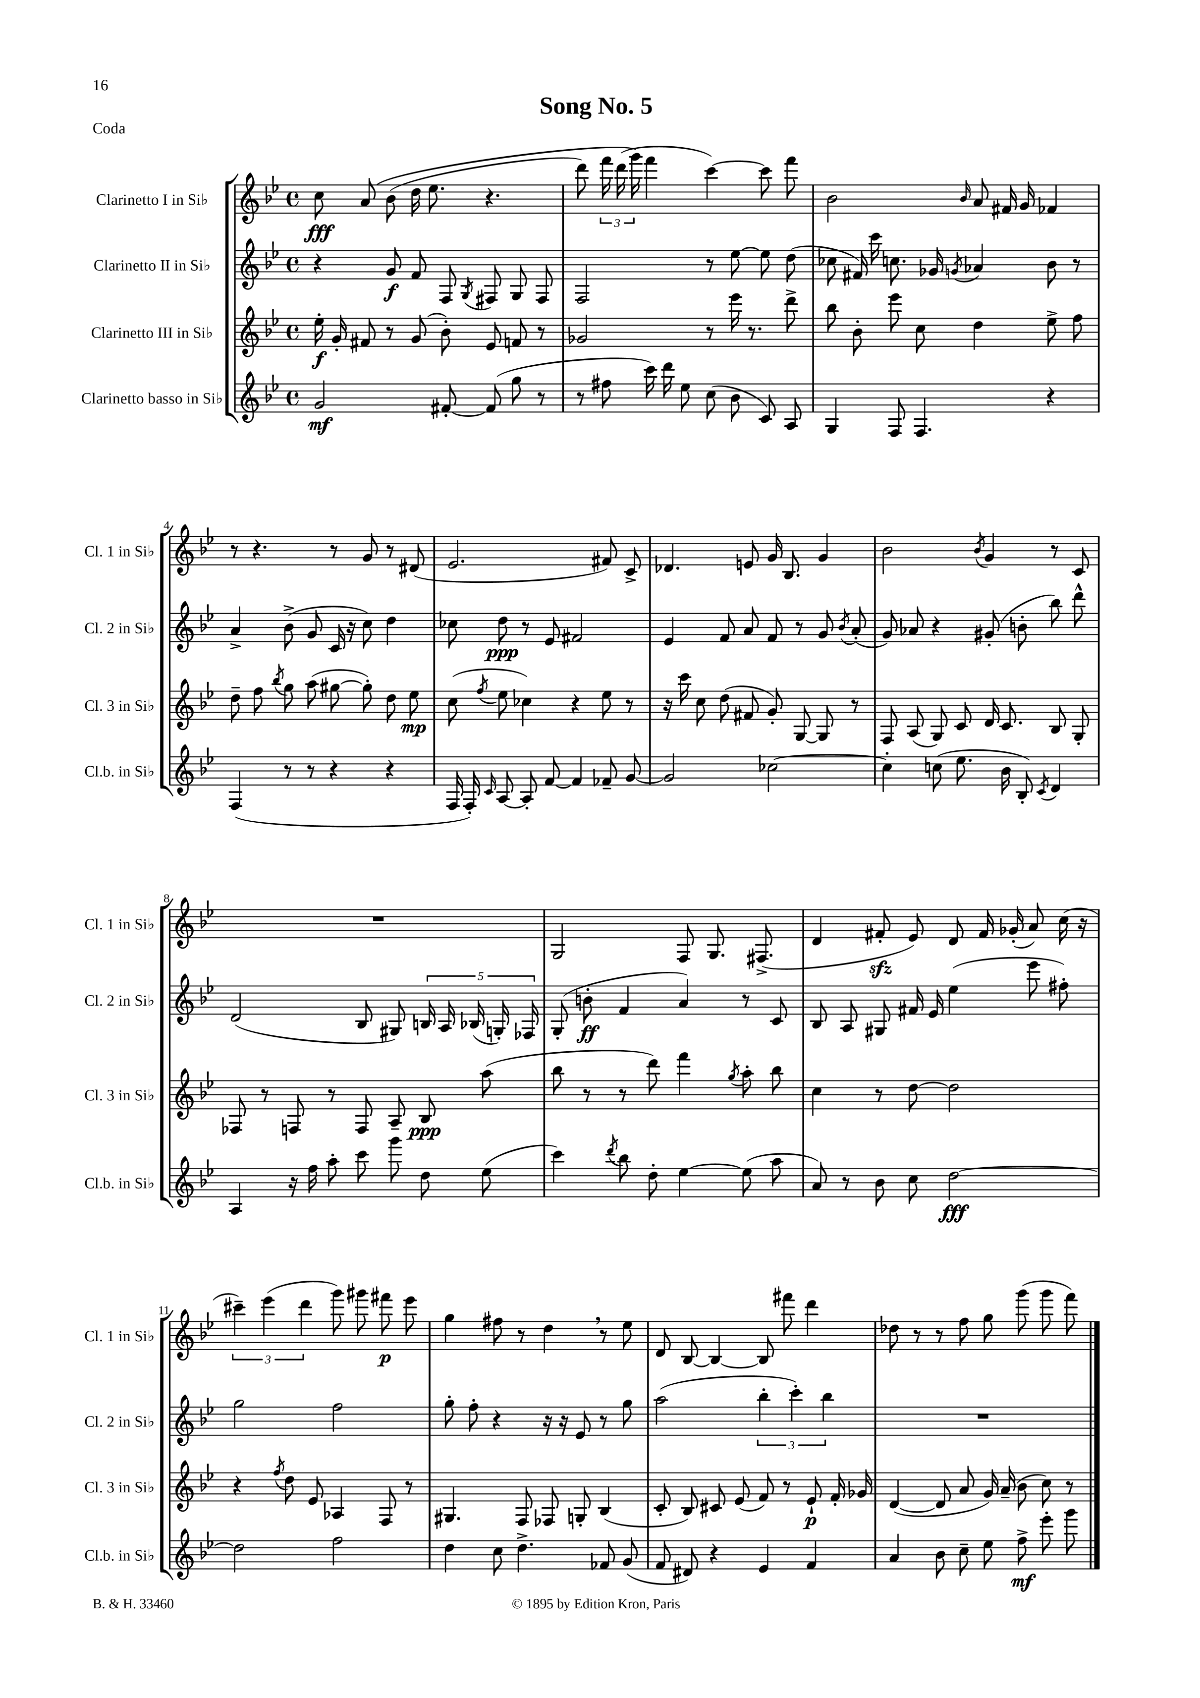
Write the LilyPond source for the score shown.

\header { title = "Song No. 5" piece = "Coda" }
<<
\new StaffGroup <<
\new Staff = "s0" \with { instrumentName = "Clarinetto I in Sib" shortInstrumentName = "Cl. 1 in Sib" } {
    \clef treble \key bes \major \defaultTimeSignature \time 4/4
    \autoBeamOff c''8\fff a'8\( bes'8( d''16 ees''8. r4. |
    d'''8) \tuplet 3/2 { f'''16 d'''16( g'''16\) } f'''4 c'''4~) c'''8 f'''8 |
    bes'2 \grace { bes'16 } a'8 fis'16 g'16 fes'4 |
    r8 r4. r8 g'8 r8 dis'8( |
    ees'2. fis'8) c'8-> |
    des'4. e'8 g'16 bes8. g'4 |
    bes'2 \acciaccatura { bes'8 } g'4 r8 c'8 |
    R1 |
    g2 f8 g8. fis8.->( |
    d'4 fis'8-.\sfz ees'8) d'8 fis'16 ges'16-.( a'8) c''16( r16 |
    \tuplet 3/2 { cis'''4--) ees'''4( d'''4 } g'''8) gis'''8 fis'''8\p ees'''8 |
    g''4 fis''8 r8 d''4 \breathe r8 ees''8 |
    d'8 bes8~ bes4~ bes8 fis'''8 d'''4 |
    des''8 r8 r8 f''8 g''8 g'''8( g'''8 f'''8) \bar "|." |
}
\new Staff = "s1" \with { instrumentName = "Clarinetto II in Sib" shortInstrumentName = "Cl. 2 in Sib" } {
    \clef treble \key bes \major \defaultTimeSignature \time 4/4
    \autoBeamOff r4 g'8\f f'8 f8 \acciaccatura { g8 } fis8 g8 fis8 |
    f2 r8 ees''8~ ees''8 d''8( |
    ces''8 fis'16) c'''16 c''8. ges'16 \acciaccatura { g'8 } aes'4 bes'8 r8 |
    a'4-> bes'8->( g'8 c'16 r16 c''8) d''4 |
    ces''8 d''8\ppp r8 ees'8 fis'2 |
    ees'4 f'8 a'8 f'8 r8 g'8 \acciaccatura { bes'8 } a'8-.( |
    g'8) aes'8 r4 gis'8-.( b'8-. bes''8) d'''8-^ |
    d'2( bes8 gis8) \tuplet 5/4 { b16 a16 bes16( g16-.) fes16 } |
    g8-.( b'8-.\ff f'4 a'4) r8 c'8 |
    bes8 a8 gis8 fis'16 ees'16 ees''4( ees'''8 fis''8-.) |
    g''2 f''2 |
    g''8-. f''8-. r4 r16 r16 ees'8 r8 g''8 |
    a''2( \tuplet 3/2 { bes''4-. c'''4-.) bes''4 } |
    R1 \bar "|." |
}
\new Staff = "s2" \with { instrumentName = "Clarinetto III in Sib" shortInstrumentName = "Cl. 3 in Sib" } {
    \clef treble \key bes \major \defaultTimeSignature \time 4/4
    \autoBeamOff ees''16-.\f g'16-. fis'8 r8 g'8( bes'8-.) ees'8 f'8 r8 |
    ges'2 r8 ees'''16 r8. d'''8-> |
    bes''8 bes'8-. ees'''8 c''8 d''4 ees''8-> f''8 |
    d''8-- f''8 \acciaccatura { bes''8 } g''8 a''8( gis''8~ gis''8-.) d''8 ees''8\mp |
    c''8( \acciaccatura { f''8 } ees''8 ces''4) r4 ees''8 r8 |
    r16 c'''16 c''8 d''8( fis'8 g'8-.) g8~ g8 r8 |
    f8 a8( g8) c'8 d'16 c'8. bes8 g8-. |
    fes8 r8 f8 r8 f8 a8-- bes8\ppp a''8( |
    bes''8 r8 r8 d'''8) f'''4 \acciaccatura { g''8 } a''8-. bes''8 |
    c''4 r8 d''8~ d''2 |
    r4 \acciaccatura { f''8 } d''8 ees'8 aes4 f8 r8 |
    gis4. f8 fes8 g8-. bes4( |
    c'8-. bes8) cis'8 ees'8( f'8) r8 ees'8-!\p f'16-. ges'16 |
    d'4~( d'8 a'8 g'16) a'16--( bes'8 c''8) r8 \bar "|." |
}
\new Staff = "s3" \with { instrumentName = "Clarinetto basso in Sib" shortInstrumentName = "Cl.b. in Sib" } {
    \clef treble \key bes \major \defaultTimeSignature \time 4/4
    \autoBeamOff g'2\mf fis'8~-. fis'8( g''8 r8 |
    r8 fis''8 c'''16) d'''16 ees''8 c''8( bes'8 c'8) a8 |
    g4 f8 f4. r4 |
    f4( r8 r8 r4 r4 |
    f16 f16-.) \grace { c'16 } a8~ a8-. f'8~ f'4 fes'8-- g'8~ |
    g'2 ces''2~ |
    ces''4-. c''8( ees''8. bes'16 bes8-.) \acciaccatura { c'8 } d'4 |
    a4 r16 f''16 a''8-. c'''8 g'''8 d''8 ees''8( |
    c'''4) \acciaccatura { d'''8 } bes''8 d''8-. ees''4~ ees''8( a''8 |
    a'8) r8 bes'8 c''8 d''2~\fff |
    d''2 f''2 |
    d''4 c''8 d''4.-> fes'8 g'8( |
    f'8 dis'8) r4 ees'4 f'4 |
    a'4 bes'8 c''8-- ees''8 f''8->\mf ees'''8-. g'''8 \bar "|." |
}
>>
>>
